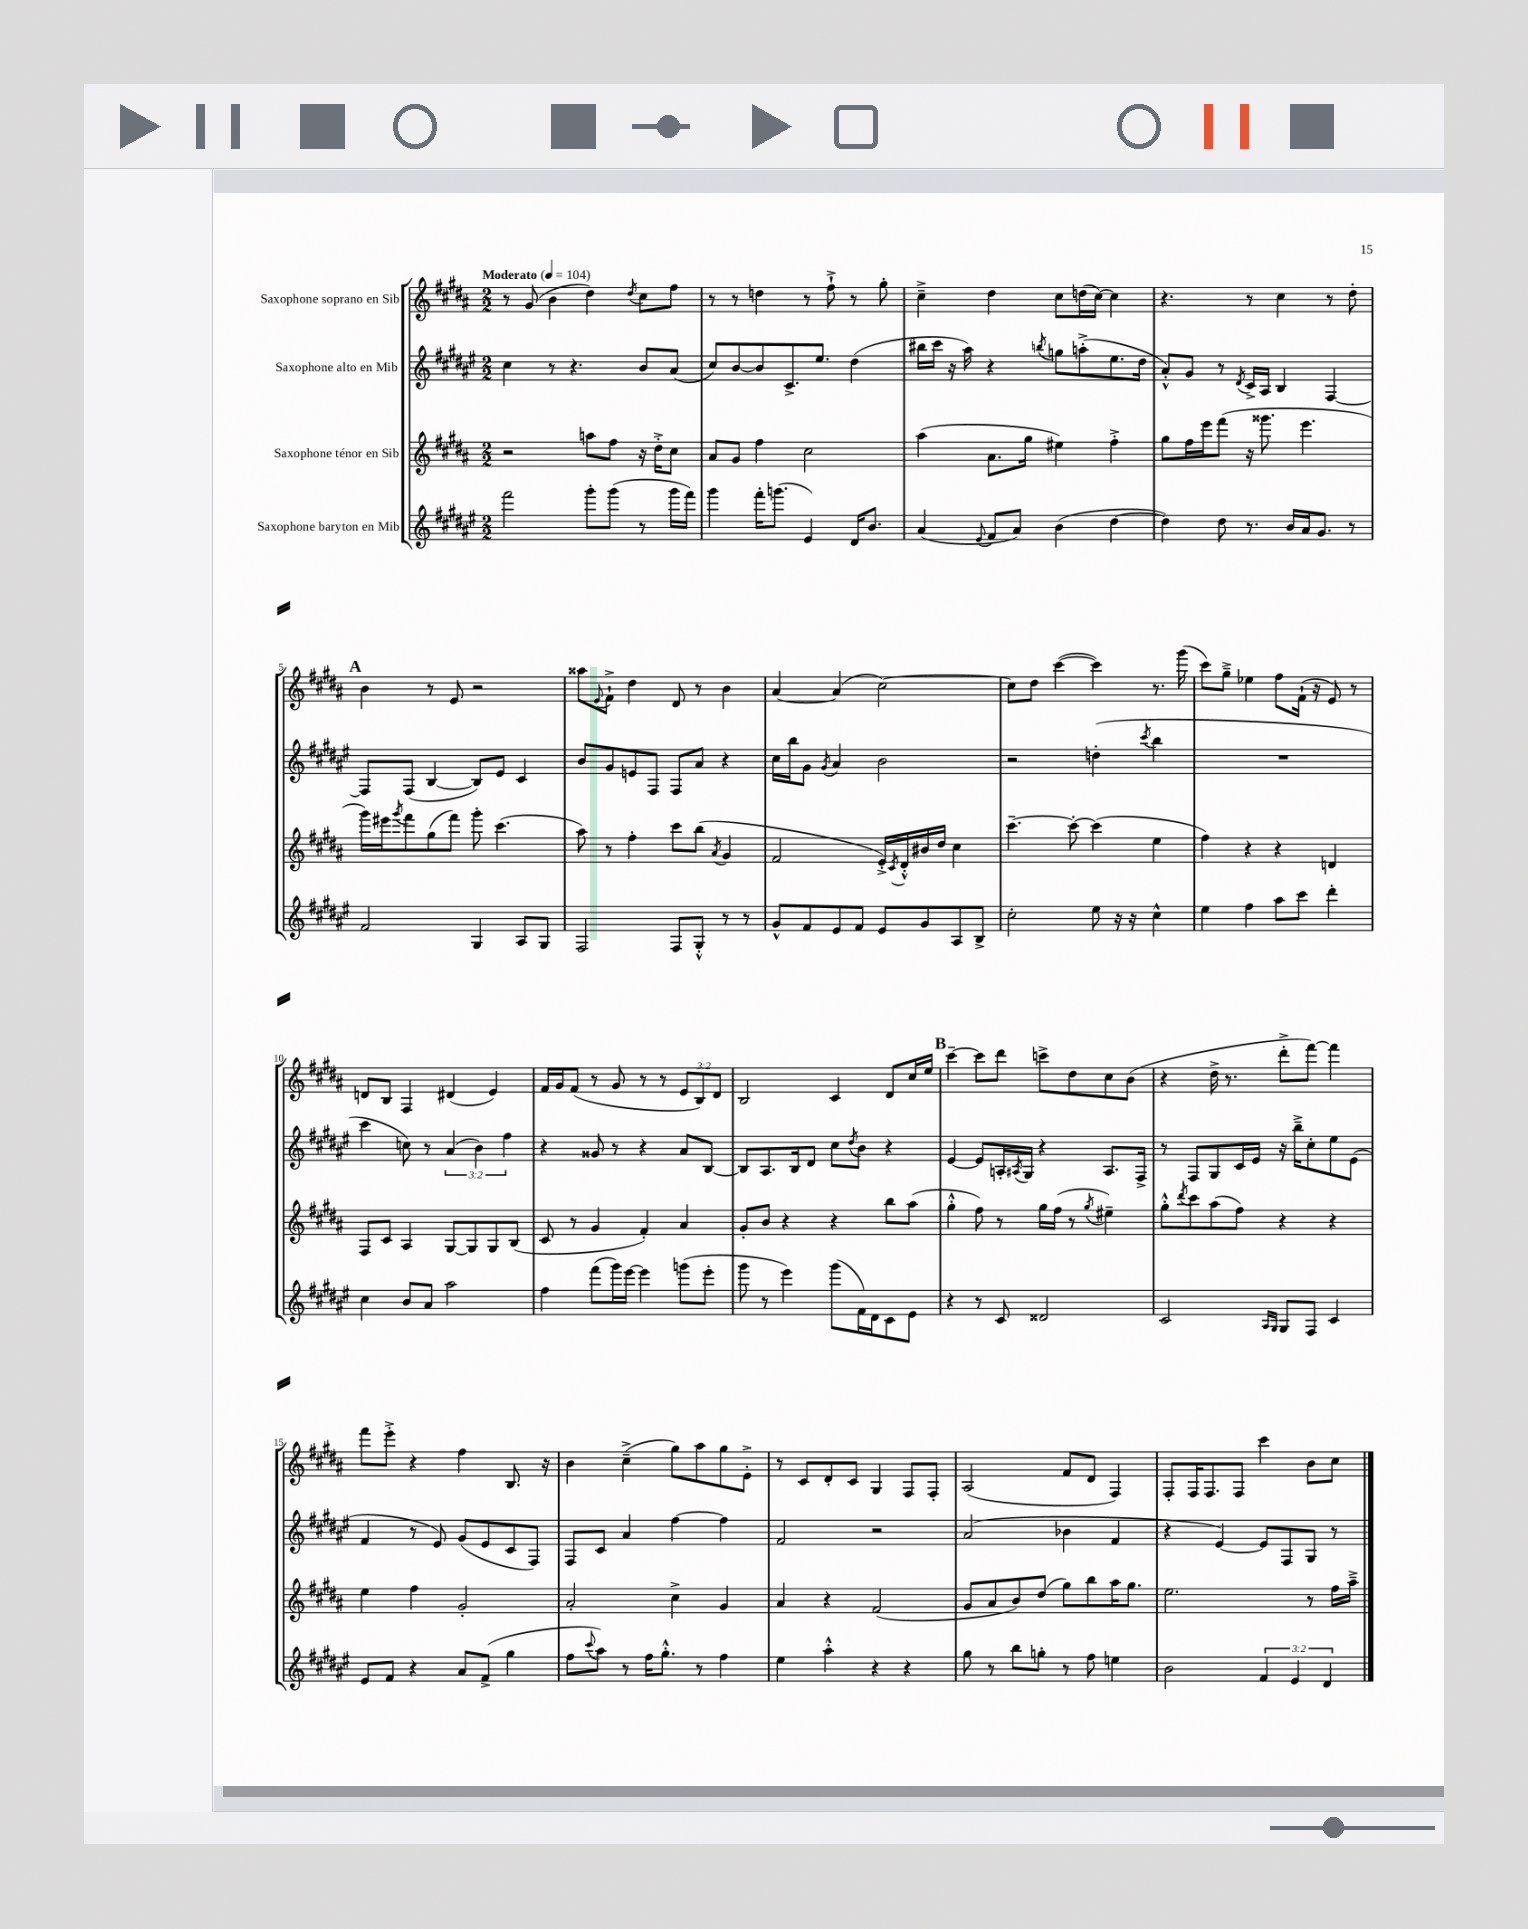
<<
\new StaffGroup <<
\new Staff = "s0" \with { instrumentName = "Saxophone soprano en Sib" } {
    \clef treble \key b \major \numericTimeSignature \time 2/2 \override Staff.TupletNumber.text = #tuplet-number::calc-fraction-text \tempo "Moderato" 4 = 104
    r8 gis'8( b'4 dis''4) \acciaccatura { dis''8 } cis''8 fis''8 |
    r8 r8 d''4 r8 fis''8-!-> r8 gis''8-. |
    cis''4---> dis''4 cis''8 d''16( cis''16~) cis''4 |
    r4. r8 cis''4 r8 dis''8-. |
    \mark \markup { \bold "A" } b'4 r8 e'8 r2 |
    aisis''8 \appoggiatura { e'8 } fis'8-!-> dis''4 dis'8 r8 b'4 |
    ais'4~ ais'4( cis''2~) |
    cis''8 dis''8 cis'''4~( cis'''4) r8. gis'''16( |
    cis'''8) gis''8---> ees''4 fis''8 fis'16-!( r16 e'8) r8 |
    d'8 b8 fis4 dis'4( e'4) |
    fis'16 gis'16 fis'8( r8 gis'8 r8 r8 \tuplet 3/2 { e'8 b8) dis'8 } |
    b2 cis'4 dis'8 cis''16 e''16 |
    \mark \markup { \bold "B" } cis'''4~-- cis'''8 dis'''8 c'''8-> dis''8 cis''8 b'8( |
    r4 dis''16-> r8. dis'''8-.-> fis'''8~) fis'''4 |
    fis'''8 e'''8-.-> r4 fis''4 b8. r16 |
    b'4 cis''4--->( gis''8) ais''8 gis''8 e'8-.-> |
    r8 cis'8 dis'8-. cis'8 gis4 fis8 fis8-. |
    ais2( fis'8 dis'8 fis4) |
    fis8-. fis16 fis8. fis8 cis'''4 b'8 cis''8 \bar "|." |
}
\new Staff = "s1" \with { instrumentName = "Saxophone alto en Mib" } {
    \clef treble \key fis \major \numericTimeSignature \time 2/2 \override Staff.TupletNumber.text = #tuplet-number::calc-fraction-text
    cis''4 r8 r4. b'8 ais'8( |
    cis''8) b'8~ b'8 cis'8.-> eis''8. dis''4( |
    bis''16 cis'''16 r16 ais''16) r4 \acciaccatura { b''8 } g''8 a''8-.->( eis''8. dis''16 |
    ais'8-.-^) gis'8 r8 \acciaccatura { dis'8 } cis'16-> ais16 b4 fis4~ |
    \mark \markup { \bold "A" } fis8 fis8( b4~ b8) eis'8 cis'4 |
    b'8 gis'8 e'8 fis8 fis8 ais'8 r4 |
    cis''16 b''16 gis'8 \acciaccatura { gis'8 } ais'4 b'2 |
    r2 d''4-.( \acciaccatura { cis'''8 } b''4 |
    R1 |
    cis'''4 c''8) r8 \tuplet 3/2 { ais'4( b'4) fis''4 } |
    r4 gisis'8 r8 r4 ais'8 b8~ |
    b8 ais8. b16 dis'8 cis''8 \acciaccatura { dis''8 } b'8 r4 |
    \mark \markup { \bold "B" } eis'4~ eis'8 a16-. \acciaccatura { ais8 } gis16 r4 ais8. fis16-> |
    r8 fis8 gis8 cis'16 eis'16 r16 b''16---> cis''8-. eis''8 eis'8( |
    fis'4 r8 eis'8) gis'8( eis'8 cis'8 fis8) |
    fis8 cis'8 ais'4 fis''4~ fis''4 |
    fis'2 r2 |
    ais'2( bes'4 fis'4 |
    r4 eis'4~) eis'8 fis8 gis8 r8 \bar "|." |
}
\new Staff = "s2" \with { instrumentName = "Saxophone ténor en Sib" } {
    \clef treble \key b \major \numericTimeSignature \time 2/2
    r2 a''8 fis''8 r16 dis''16-.-> cis''8 |
    ais'8 gis'8 fis''4 cis''2 |
    ais''4( ais'8. gis''16 eis''4) fis''4-.-> |
    gis''8 fis''16 e'''16 fis'''8( r16 gisis'''8. e'''4. |
    \mark \markup { \bold "A" } gis'''16) eis'''16 \acciaccatura { gis'''8 } fis'''8 gis''8( fis'''8) gis'''8-. cis'''4.( |
    ais''8) r8 fis''4-. cis'''8 b''8( \acciaccatura { ais'8 } gis'4 |
    fis'2 e'16-.->) \acciaccatura { cis'8 } dis'16-.-^ bis'16 dis''16 cis''4 |
    cis'''4.~-- cis'''8~-. cis'''4( e''4 |
    fis''4) r4 r4 d'4 |
    fis8 cis'8 ais4 gis8~ gis8 gis8 b8( |
    cis'8 r8 gis'4 fis'4-.) ais'4 |
    gis'8-. b'8 r4 r4 b''8 ais''8( |
    \mark \markup { \bold "B" } gis''4-.-^ fis''8) r8 gis''16 fis''16( r8 \acciaccatura { gis''8 } eis''4--) |
    gis''8-.-^ \acciaccatura { dis'''8 } cis'''8 ais''8( fis''8) r4 r4 |
    e''4 fis''4 gis'2-. |
    ais'2-. cis''4-> gis'4 |
    ais'4 r4 fis'2( |
    gis'8 ais'8 b'8) dis''8( gis''8) b''8 ais''16 gis''8. |
    e''2. r8 fis''16 ais''16---> \bar "|." |
}
\new Staff = "s3" \with { instrumentName = "Saxophone baryton en Mib" } {
    \clef treble \key fis \major \numericTimeSignature \time 2/2 \override Staff.TupletNumber.text = #tuplet-number::calc-fraction-text
    fis'''2 gis'''8-. gis'''8( r8 gis'''16 fis'''16) |
    gis'''4 fis'''16-. g'''8.( eis'4) dis'16 b'8. |
    ais'4( \appoggiatura { eis'8 } fis'8 ais'8) b'4( dis''4~ |
    dis''4) dis''8 r8. b'16 ais'16 gis'8. r8 |
    \mark \markup { \bold "A" } fis'2 gis4 ais8 gis8 |
    fis2 fis8 gis8-.-^ r8 r8 |
    gis'8-^ fis'8 eis'8 fis'8 eis'8 gis'8 ais8 b8-> |
    cis''2-. eis''8 r16 r16 cis''4-^ |
    eis''4 fis''4 ais''8 cis'''8 dis'''4-. |
    cis''4 b'8 ais'8 ais''2 |
    fis''4 fis'''8( gis'''16) eis'''16~ eis'''4 g'''8( eis'''8-. |
    gis'''8 r8 eis'''4) gis'''8( fis'16) dis'16 cis'8 eis'8 |
    \mark \markup { \bold "B" } r4 r8 cis'8 disis'2 |
    cis'2 \grace { ais16 gis16 } gis8 fis8 cis'4 |
    eis'8 fis'8 r4 ais'8 fis'8->( gis''4 |
    fis''8 \appoggiatura { cis'''8 } ais''8) r8 fis''16 gis''8.-.-^ r8 fis''4 |
    eis''4 ais''4-.-^ r4 r4 |
    gis''8 r8 b''8 g''8-. r8 fis''8 e''4 |
    b'2 \tuplet 3/2 { fis'4 eis'4 dis'4 } \bar "|." |
}
>>
>>
